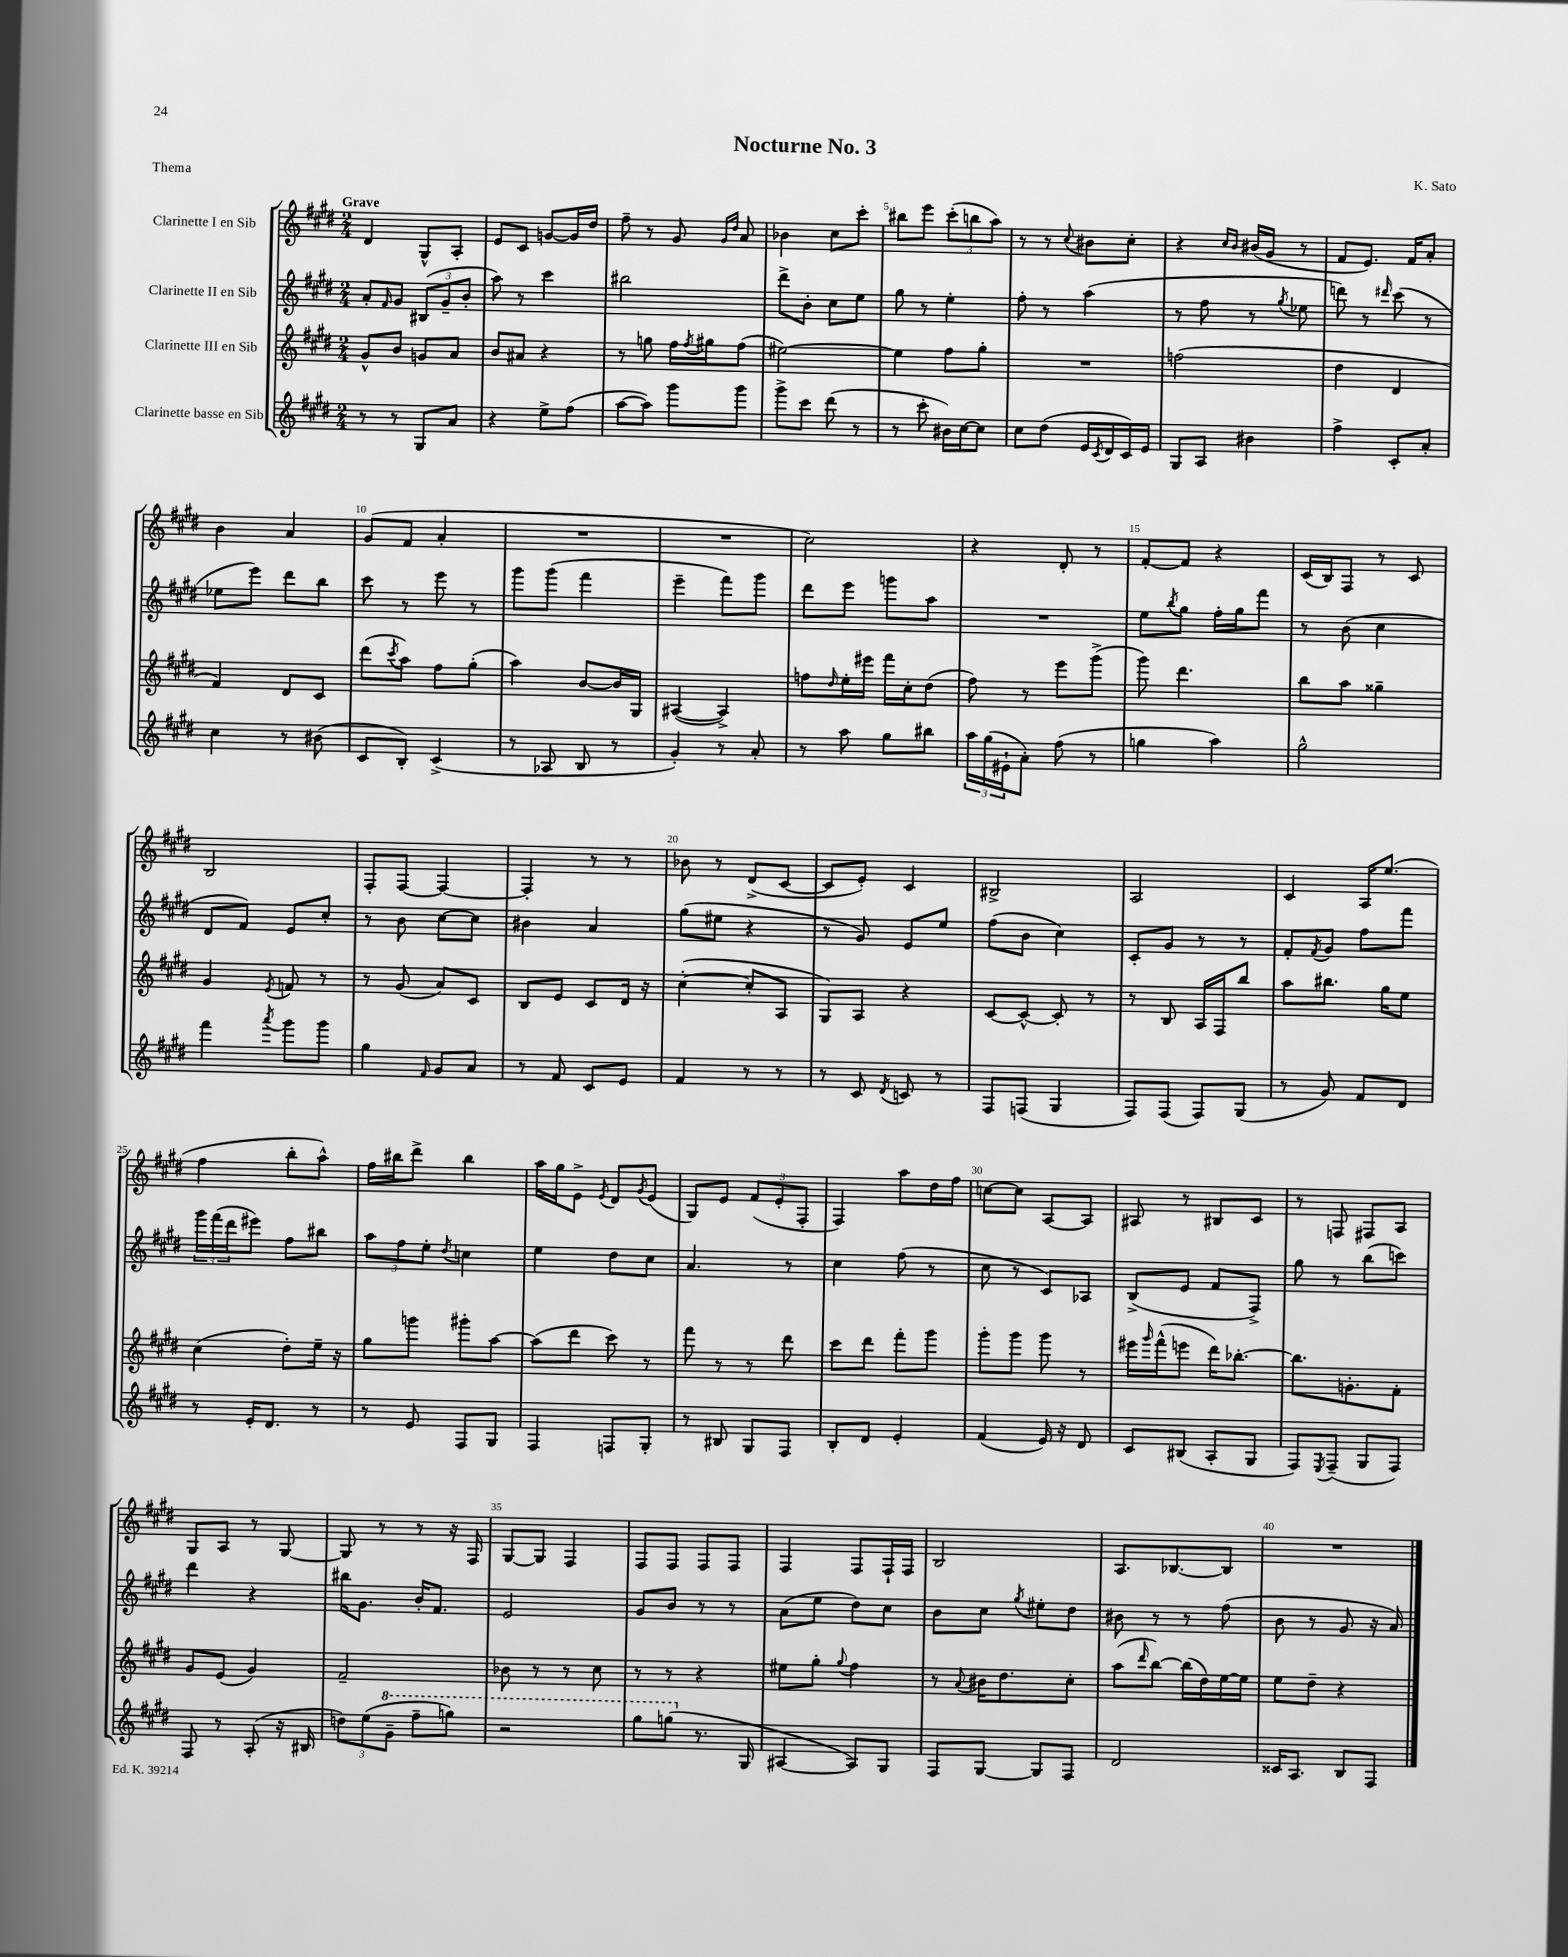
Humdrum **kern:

**kern	**kern	**kern	**kern
*staff4	*staff3	*staff2	*staff1
*clefG2	*clefG2	*clefG2	*clefG2
*k[f#c#g#d#]	*k[f#c#g#d#]	*k[f#c#g#d#]	*k[f#c#g#d#]
*M2/4	*M2/4	*M2/4	*M2/4
8r	8g#^^	8a'	4d#
.	.	16qqf#	.
8r	8b	8g#	.
8G#	8g	(12B#	8G#^^
.	.	12g#~	.
8a	8a	.	8A'
.	.	12b'	.
=	=	=	=
4r	8b	8aa)	8e
.	8a#	8r	8c#
8ee^	4r	4ccc#	[8g
(8ff#	.	.	16g]
.	.	.	16dd#
=	=	=	=
[8aa	8r	2bb#	8ff#~
8aa])	8gg	.	8r
8ggg#	16ff#	.	8g#
.	8qff#	.	.
.	16gg#	.	.
.	.	.	16qqg#
.	.	.	16qqdd#
8ggg#	(8ff#	.	8a
=	=	=	=
8ggg#^	[2ee#)	8ddd#^	4b-
8ccc#	.	8b'	.
(8ddd#	.	8cc#	8cc#
8r	.	8ee	8ccc#'
=	=	=	=
8r	4ee#]	8gg#	8bb#
8ccc#'	.	8r	8eee
16b#)	8ff#	4ee'	(12ccc#'
[16cc#	.	.	.
.	.	.	12bb
8cc#]	8gg#'	.	.
.	.	.	12aa)
=	=	=	=
8cc#	2r	8ff#'	8r
(8dd#	.	8r	8r
.	.	.	8qqcc#
16e	.	(4aa	8b#
8qc#	.	.	.
16d#	.	.	.
16c#)	.	.	8cc#'
16e	.	.	.
=	=	=	=
8G#	(2ff	8r	4r
8A	.	8ff#	.
.	.	.	16qqcc#
.	.	.	16qqb
4b#	.	8r	(16b#
.	.	.	16g#
.	.	8qgg#	.
.	.	8ee-	8r
=	=	=	=
4ff#^	4dd#	8ddd)	8f#
.	.	8r	8.e)
.	.	16qqddd#	.
8c#'	4d#	(8ccc#	.
.	.	.	16f#
8a'	.	8r	8a'
=	=	=	=
4cc#	4f#)	8ee-	4b
.	.	8eee)	.
8r	8d#	8ddd#	4a
(8b#	8c#	8bb	.
=	=	=	=
8c#	(8ddd#	8ccc#	(8g#
.	8qccc#	.	.
8B')	8aa)	8r	8f#
(4c#^	8ff#	8eee	4a'
.	(8gg#'	8r	.
=	=	=	=
8r	4aa)	8ggg#	2r
8A-	.	(8ggg#	.
8B	[8b	4fff#	.
8r	16b]	.	.
.	16G#	.	.
=	=	=	=
4g#')	([4A#	4eee~	2r
8r	4A#^])	8fff#)	.
8a'	.	8ggg#	.
=	=	=	=
8r	8ff	8ddd#	2cc#)
.	16qqdd#	.	.
8aa	16ee'	8eee	.
.	16eee#	.	.
8gg#	16fff#	8ggg	.
.	16cc#'	.	.
8bb#	(8dd#	8aa	.
=	=	=	=
24aa	8ff#)	2r	4r
(24gg#	.	.	.
24e#`	.	.	.
8a')	8r	.	.
(8ff#	8eee	.	8d#'
8r	(8ggg#^	.	8r
=	=	=	=
4gg	8ggg#)	8ee	[8f#'
.	.	8qbb	.
.	4.ddd#	8gg#	8f#]
4aa)	.	16ff#'	4r
.	.	16gg#	.
.	.	8fff#	.
=	=	=	=
2gg#^^	8bb	8r	(16c#
.	.	.	16B)
.	8aa	(8b	8F#
.	4gg##~	4cc#	8r
.	.	.	8c#
=	=	=	=
4fff#	4g#	8d#	2B
.	.	8f#)	.
8qaaa	8qe	.	.
8ggg#	8f	8e	.
8ggg#	8r	8cc#'	.
=	=	=	=
4gg#	8r	8r	8F#'
.	(8g#	8b	[8F#
16qqf#	.	.	.
8g#	8a)	[8cc#	4F#_
8a	8c#	8cc#]	.
=	=	=	=
8r	8B	4b#	4F#']
8f#	8e	.	.
8c#	8c#	4a	8r
8e	16d#	.	8r
.	16r	.	.
=	=	=	=
4f#	([4cc#'	(8gg#	8b-
.	.	8ee#	8r
8r	8cc#']	4r	(8d#^
8r	8A	.	[8c#
=	=	=	=
8r	8G#)	8r	8c#]
8c#	8A	8g#)	8e')
8qd#	.	.	.
8c	4r	8e	4c#
8r	.	8ee	.
=	=	=	=
8F#	[8c#	(8ff#	2B#^
(8F	8c#^^_	8b	.
4G#	8c#']	4cc#)	.
.	8r	.	.
=	=	=	=
8F#)	8r	8c#'	2A
(8F#	8B	8g#	.
8F#)	16A	8r	.
.	16F#	.	.
(8G#	8bb	8r	.
=	=	=	=
8r	8aa	8f#'	4c#
.	.	8qf#	.
8g#)	8.bb#	8g#	.
8f#	.	8ff#	16A
.	16gg#	.	(8.ee
8d#	8ee	8fff#	.
=	=	=	=
8r	(4cc#	24ggg#	4ff#
.	.	(24fff#	.
.	.	24ddd#	.
16e'	.	8eee#)	.
8.d#	.	.	.
.	8dd#')	8ff#	8bb'
8r	16ee~	8bb#	8aa^^)
.	16r	.	.
=	=	=	=
8r	8gg#	12aa	16ff#
.	.	.	16bb#
.	.	12ff#	.
8e	8ggg	.	8ddd#^
.	.	12ee'	.
.	.	8qdd#	.
8F#	8ggg#'	4cc	4bb#
8G#	[8aa	.	.
=	=	=	=
4F#	(8aa]	4ee	16aa
.	.	.	16gg#
.	8ddd#	.	8e^
.	.	.	8qe
8F	8ccc#)	8dd#	8d#
.	.	.	8qg#
8G#'	8r	8cc#	(8e
=	=	=	=
8r	8fff#	4.a	8G#)
8B#	8r	.	8e
8G#	8r	.	(12f#
.	.	.	12e'
8F#	8ddd#	8r	.
.	.	.	12F#'
=	=	=	=
8B'	8ccc#	4cc#	4F#)
8d#	8ddd#	.	.
4e'	8fff#'	(8ff#	8aa
.	8ggg#	8r	16dd#
.	.	.	16ff#
=	=	=	=
(4f#	8ggg#'	8cc#	[8cc
.	8ggg#	8r	8cc]
16e)	8ggg#	8c#)	[8A
16r	.	.	.
8d#	8r	8A-	8A]
=	=	=	=
8c#	16eee#	(8B^	8A#
.	16qqggg#	.	.
.	(16fff#^^	.	.
(8B#	8eee	8e	8r
8A'	16ddd#)	8f#	8B#
.	[8.bb-'	.	.
8G#	.	8F#^)	8c#
=	=	=	=
8F#)	8.bb-]	8gg#	8r
8qE	.	.	.
(8F#~	.	8r	8F
.	8.g'	.	.
8G#	.	(8bb	8F#
8F#)	8f#'	8ccc)	8A
=	=	=	=
8F#	8g#	4ddd#	8G#
8r	(8e	.	8A
(8A'	4g#)	4r	8r
16r	.	.	[8G#
16B#	.	.	.
=	=	=	=
12dd)	2f#~	16bb#	8G#]
.	.	8.g#	.
(12ee	.	.	.
.	.	.	8r
12gg#~	.	.	.
8fff#~	.	16b'	8r
.	.	8.f#	.
8ggg)	.	.	16r
.	.	.	16F#
=	=	=	=
2r	8b-	2e	[8G#
.	8r	.	8G#]
.	8r	.	4F#
.	8cc#	.	.
=	=	=	=
8ggg#	8r	8g#	8F#
(8ggg	8r	8b	8F#
8.r	4r	8r	8F#
.	.	8r	8F#
16G#	.	.	.
=	=	=	=
[4A#	8ee#	(8a	4F#
.	8gg#'	8ee	.
.	8qqgg#	.	.
8A#])	4ff#	8dd#)	8F#
8G#	.	8cc#	16F#`
.	.	.	16F#
=	=	=	=
8F#	8r	8b	2B
.	8qqa	.	.
[8G#	16b#	8cc#	.
.	8.dd#	.	.
.	.	8qgg#	.
8G#]	.	8ee#'	.
8F#	8cc#'	8dd#	.
=	=	=	=
2d#	(8aa	8b#	8.A
.	16qqddd#	.	.
.	[8bb)	8r	.
.	.	.	[8.B-
.	(16bb]	8r	.
.	16dd#)	.	.
.	[16ee	(8ff#	8B-]
.	16ee]	.	.
=	=	=	=
16c##	8ee	8b	2r
8.A	.	.	.
.	8dd#~	8r	.
8B	4r	8g#	.
8F#	.	16r	.
.	.	16a)	.
==	==	==	==
*-	*-	*-	*-
